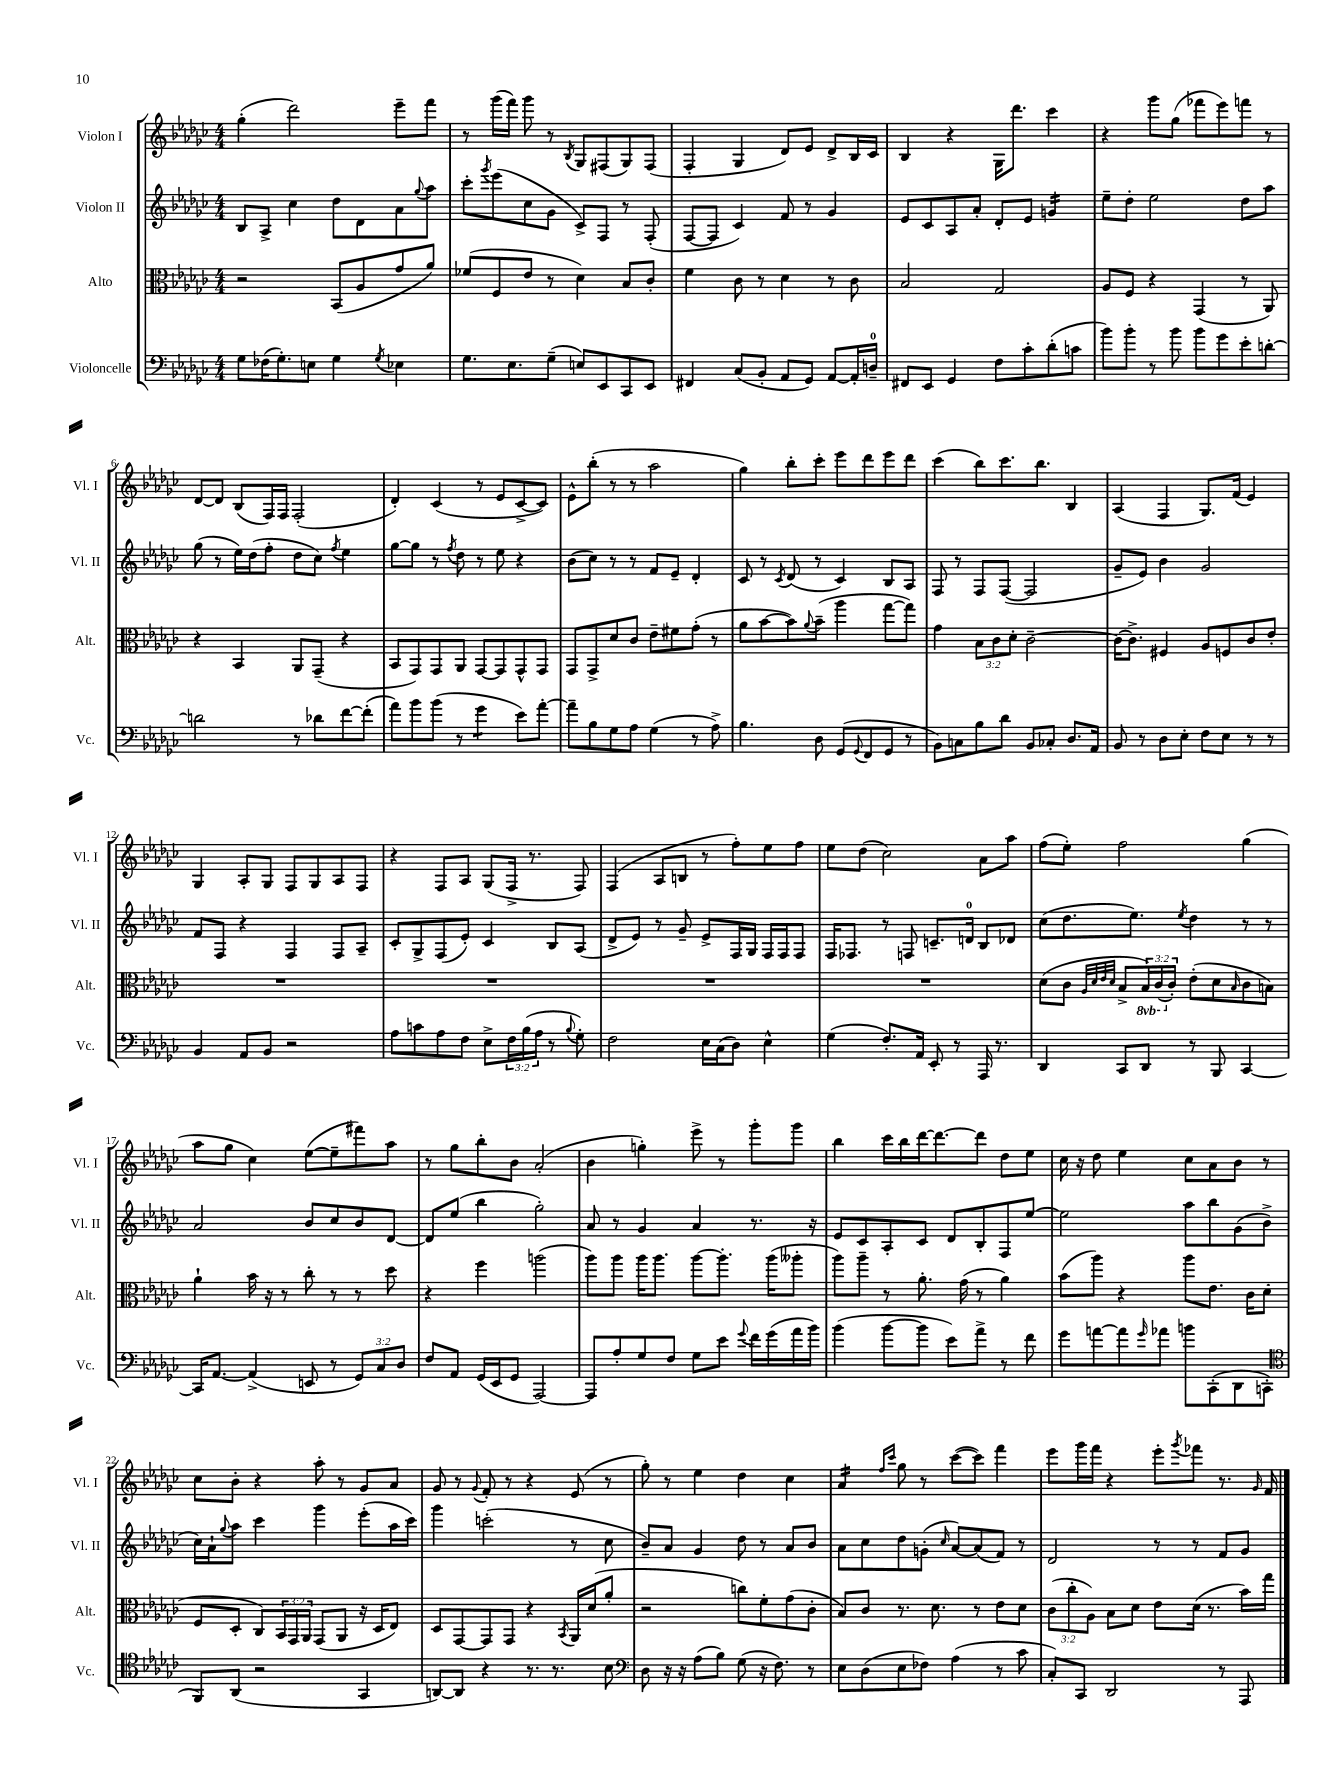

**kern	**kern	**kern	**kern
*part4	*part3	*part2	*part1
*staff4	*staff3	*staff2	*staff1
*I"Violoncelle	*I"Alto	*I"Violon II	*I"Violon I
*I'Vc.	*I'Alt.	*I'Vl. II	*I'Vl. I
*clefF4	*clefC3	*clefG2	*clefG2
*k[b-e-a-d-g-c-]	*k[b-e-a-d-g-c-]	*k[b-e-a-d-g-c-]	*k[b-e-a-d-g-c-]
*M4/4	*M4/4	*M4/4	*M4/4
=1	=1	=1	=1
8G-\L	2r	8B-/L	(4gg-'\
(16F-X\K	.	8A-^/J	.
8.G-'\)	.	.	.
.	.	4cc-\	2ddd-\)
8En\J	.	.	.
4G-\	(8BB-/L	8dd-\L	.
.	8A-/	8d-\	.
8qG-/	.	.	.
4E-X\	8g-/	8a-\	8eee-~\L
.	.	8qqgg-/	.
.	8a-/J)	8aa-\J	8fff\J
=2	=2	=2	=2
8.G-\L	(8f-X/L	8ccc-'\L	8r
.	.	8qggg-/	.
.	8F/	(8eee-\	(16ggg-\LL
8.E-\	.	.	16fff\JJ)
.	8e-/J	8cc-\	8ggg-\
(8G-~\J	8r	8g-\J	8r
.	.	.	8qB-/
8En/L)	4d-\)	8c-^/L)	8G-/L
8EE-/	.	8F/J	(8F#X/
8CC-/	8B-/L	8r	8G-/)
8EE-/J	8c-'/J	(8F'/	(8F#/J
=3	=3	=3	=3
4FF#X/	4f\	[8F/L	4F'/
.	.	8F/J]	.
(8C-/L	8c-\	4c-/)	4G-/
8BB-'/J	8r	.	.
8AA-/L	4d-\	8f/	8d-/L)
8GG-/J)	.	8r	8e-/J
[8AA-/L	8r	4g-/	8d-^/L
16AA-'/L]	8c-\	.	16B-/L
16Dn~/JJ	.	.	16c-/JJ
=4	=4	=4	=4
8FF#X/L	2B-/	8e-/L	4B-/
8EE-/J	.	8c-/	.
4GG-/	.	8A-/	4r
.	.	8a-'/J	.
8F\L	2G-/	8d-'/L	16G-\KL
.	.	.	8.ddd-\J
8c-'\	.	8e-/J	.
*	*	*tremolo	*
(8d-'\	.	16gn/LL	4ccc-\
.	.	16gn/	.
8cn\J	.	16gn/	.
.	.	16gn/JJ	.
*	*	*Xtremolo	*
=5	=5	=5	=5
8b-\L)	8A-/L	8ee-~\L	4r
8b-'\J	8F/J	8dd-'\J	.
8r	4r	2ee-\	8ggg-\L
8b-\	.	.	(8gg-\J
8b-\L	(4GG-/	.	8fff-X\L
8g-\	.	.	8eee-\)
8e-'\	8r	8dd-\L	8fffn\J
[8dn'\J	8AA-/)	8aa-\J	8r
!!LO:LB:g=z
=6	=6	=6	=6
2dn\]	4r	(8gg-\	[8d-/L
.	.	8r	8d-/J]
.	4BB-/	16ee-\LL)	(8B-/L
.	.	(16dd-\J	.
.	.	8ff'\J	16F/L)
.	.	.	16F/JJ
8r	8AA-/L	8dd-\L	(2F'/
8d-X\L	(8GG-~/J	8cc-\J)	.
.	.	8qff/	.
[8f\	4r	4ee-\	.
(8f'\J]	.	.	.
=7	=7	=7	=7
8a-\L)	8BB-/L	[8gg-\L	4d-'/)
8b-\	8GG-/)	8gg-\J]	.
(8b-\J	8GG-/	8r	(4c-/
.	.	8qff/	.
8r	8AA-/J	8dd-\	.
*tremolo	*	*	*
8g-\L	[8GG-/L	8r	8r
8g-\J	8GG-/]	8ee-\	8e-/L
*Xtremolo	*	*	*
8e-\L)	8GG-^^/	4r	[8c-^/
[8a-'\J	8GG-/J	.	8c-/J])
=8	=8	=8	=8
8a-~\L]	8GG-/L	(8b-\L	8e-^^\L
8B-\	8GG-^/	8cc-\J)	(8bb-'\J
8G-\	8d-/	8r	8r
8A-\J	8c-/J	8r	8r
(4G-\	8e-~\L	8f/L	2aa-\
.	8f#X\	8e-~/J	.
8r	(8g-'\J	4d-'/	.
8A-^\)	8r	.	.
=9	=9	=9	=9
4.B-\	8a-\L	8c-/	4gg-\)
.	[8b-\	8r	.
.	.	8qc-/	.
.	8b-\])	(8d-/	8bb-'\L
.	8qqa-/	.	.
8D-\	(8b-~\J	8r	8ccc-'\J
(8GG-/L	4aa-\	4c-/)	8eee-\L
8qqGG-/	.	.	.
8FF/	.	.	8ddd-\
8GG-/J	[8gg-\L	8B-/L	8eee-\
8r	8gg-\J])	8A-/J	8ddd-\J
=10	=10	=10	=10
8BB-\L)	4g-\	8F/	(4ccc-\
8Cn\	.	8r	.
8B-\	12B-\L	8F/L	8bb-\L)
.	12c-\	.	.
8d-\J	.	([8F/J	8.ccc-\
.	12d-'\J	.	.
8BB-/L	[2c-~\	2F/]	.
.	.	.	8.bb-\J
8C-X'/J	.	.	.
8.D-/L	.	.	4B-/
16AA-/Jk	.	.	.
=11	=11	=11	=11
8BB-/	16c-\KL_	8g-~/L	(4A-/
.	8.c-^\J]	.	.
8r	.	8e-/J)	.
8D-\L	4F#X/	4b-\	4F/
8E-'\J	.	.	.
8F\L	8A-/L	2g-/	8.G-/L)
8E-\J	8Fn/	.	.
.	.	.	(16f/Jk
8r	8c-/	.	4e-/)
8r	8e-'/J	.	.
!!LO:LB:g=z
=12	=12	=12	=12
4BB-/	1r	8f/L	4G-/
.	.	8F/J	.
8AA-/L	.	4r	8A-'/L
8BB-/J	.	.	8G-/J
2r	.	4F/	8F/L
.	.	.	8G-/
.	.	8F/L	8A-/
.	.	8A-~/J	8F/J
=13	=13	=13	=13
8A-\L	1r	8c-'/L	4r
8cn\	.	8G-^/	.
8A-\	.	(8F/	8F/L
8F\J	.	8e-'/J)	8A-/J
8E-^\L	.	4c-/	(8G-/L
24F\L	.	.	16F^/Jk
(24B-\	.	.	.
.	.	.	8.r
24A-\JJ	.	.	.
8r	.	8B-/L	.
8qqB-/	.	.	.
8G-'\)	.	(8A-/J	8F/)
=14	=14	=14	=14
2F\	1r	8d-^/L	(4F/
.	.	8e-/J)	.
.	.	8r	8A-/L
.	.	8g-~/	8Bn/J
16E-\LL	.	8e-^/L	8r
(16C-\J	.	.	.
8D-\J)	.	16F/L	8ff'\L)
.	.	16G-/JJ	.
4E-^^\	.	16F/LL	8ee-\
.	.	16F/J	.
.	.	8F/J	8ff\J
=15	=15	=15	=15
(4G-\	1r	16F/KL	8ee-\L
.	.	8.F-X/J	.
.	.	.	(8dd-\J
8.F'/L)	.	8r	2cc-\)
.	.	8Fn/	.
16AA-/Jk	.	.	.
8EE-'/	.	8.cn~/L	.
8r	.	.	.
.	.	16dn/Jk	.
16AAA-/	.	8B-/L	8a-\L
8.r	.	.	.
.	.	8d-X/J	8aa-\J
=16	=16	=16	=16
4DD-/	(8d-\L	(8cc-\L	(8ff\L
.	8c-\J	8.dd-\	8ee-'\J)
.	32qqA-/LLL	.	.
.	32qqd-/	.	.
.	32qqe-/	.	.
.	32qqd-/JJJ	.	.
8CC-/L	8B-^/L	.	2ff\
.	.	8.ee-\J)	.
*	*8ba	*	*
8DD-/J	24BB-/L)	.	.
.	(24C-/	.	.
*	*X8ba	*	*
.	24c-'/JJ)	.	.
.	.	8qee-/	.
8r	(8e-'\L	4dd-\	.
8BBB-/	8d-\	.	.
.	16qqB-/	.	.
[4CC-/	8c-\	8r	(4gg-\
.	8Bn\J)	8r	.
!!LO:LB:g=z
=17	=17	=17	=17
16CC-/KL]	4a-`\	2a-/	8aa-\L
[8.AA-/J	.	.	.
.	.	.	8gg-\J
(4AA-^/]	16b-\	.	4cc-\)
.	16r	.	.
.	8r	.	.
8EEn/	8cc-'\	8b-/L	([8ee-\L
8r	8r	8cc-/	8ee-~\]
12GG-/L)	8r	8b-/	8fff#X\)
12C-/	.	.	.
.	8dd-\	[8d-/J	8aa-\J
12D-/J	.	.	.
=18	=18	=18	=18
8F/L	4r	8d-/L]	8r
8AA-/J	.	(8ee-/J	8gg-\L
(16GG-/LL	4ff\	4bb-\	8bb-'\
16EE-/J	.	.	.
8GG-/J	.	.	8b-\J
[2AAA-/)	(2aan\	2gg-'\)	(2a-'/
=19	=19	=19	=19
8AAA-/L]	8aa-\L)	8a-/	4b-\
8A-'/	8aa-\J	8r	.
8G-/	16aa-\KL	4g-/	4ggn'\)
.	8.aa-\J	.	.
8F/J	.	.	.
8G-\L	[8aa-\L	4a-/	8eee-^\
8e-\J	8.aa-'\J]	.	8r
8qqg-/	.	.	.
16f\LL	.	8.r	8ggg-'\L
(16g-\	(16aa-\KL	.	.
16a-\	8aa--X'\J	.	8ggg-\J
16b-\JJ)	.	16r	.
=20	=20	=20	=20
(4b-\	8aa-\L)	8e-/L	4bb-\
.	8aa-~\J	8c-/	.
[8b-\L	8r	8A-'/	16ccc-\LL
.	.	.	16bb-\
8b-\J]	8.a-'\	8c-/J	[16ddd-\J
.	.	.	8.ddd-\_
8e-\L)	.	8d-/L	.
.	(16g-\	.	.
8a-^\J	8r	8B-'/	8ddd-\J]
8r	4a-\)	8F/	8dd-\L
8f\	.	[8ee-/J	8ee-\J
=21	=21	=21	=21
8g-\L	(8b-\L	2ee-\]	16cc-\
.	.	.	16r
[8an\	8aa-\J)	.	8dd-\
8a\]	4r	.	4ee-\
16qqg-/	.	.	.
8a-X\J	.	.	.
8bn\L	8aa-\L	8aa-\L	8cc-\L
(8CC-'\	8.e-\J	8bb-\	8a-\
8DD-\	.	(8g-\	8b-\J
.	16c-\KL	.	.
8CCn'\J	(8d-\J	8b-^\J	8r
!!LO:LB:g=z
=22	=22	=22	=22
*clefC4	*	*	*
8FF/L)	8F/L	16cc-\LL)	8cc-\L
.	.	16a-`\J	.
.	.	8qqgg-/	.
(8AA-/J	8D-'/J	8aa-\J	8b-'\J
2r	8C-/L)	4ccc-\	4r
.	24BB-/L	.	.
.	24GG-/	.	.
.	24AA-/JJ	.	.
.	(8GG-/L	4ggg-\	8aa-'\
.	8AA-/J	.	8r
4GG-/	16r	(8eee-'\L	8g-/L
.	16D-/KL	.	.
.	8E-/J)	16aa-\L	8a-/J
.	.	16ccc-\JJ)	.
=23	=23	=23	=23
[8AAn/L)	8D-/L	4ggg-\	8g-/
8AA/J]	[8GG-/	.	8r
.	.	.	8qqg-/
4r	8GG-/]	(2cccn'\	8f'/
.	8GG-/J	.	8r
8.r	4r	.	4r
8.r	.	.	.
.	8qBB-/	.	.
.	16AA-/LL	8r	(8e-/
.	(16d-/J	.	.
8B-\	8a-'/J	8cc-\	8r
=24	=24	=24	=24
*clefF4	*	*	*
8D-\	2r	8b-~/L)	8gg-'\)
16r	.	8a-/J	8r
16r	.	.	.
(8A-\L	.	4g-/	4ee-\
8B-\J)	.	.	.
(8G-\	8ccn\L)	8dd-\	4dd-\
16r	8f'\	8r	.
8.F\)	.	.	.
.	(8g-\	8a-/L	4cc-\
8r	8c-'\J	8b-/J	.
=25	=25	=25	=25
*	*	*	*tremolo
8E-\L	8B-/L)	8a-\L	16a-/LL
.	.	.	16a-/
(8D-\	8c-/J	8cc-\	16a-/
.	.	.	16a-/JJ
*	*	*	*Xtremolo
.	.	.	16qqff/LL
.	.	.	16qqccc-/JJ
8E-\	8.r	8dd-\	8gg-\
8F-X\J)	.	(8gn'\J	8r
.	8.d-\	.	.
.	.	16qqcc-/	.
(4A-\	.	[8a-/L)	([8ccc-\L
.	8r	(8a-/]	8ccc-\J])
8r	8e-\L	8f/J)	4fff\
8c-\	8d-\J	8r	.
=26	=26	=26	=26
8C-'/L)	(12c-\L	2d-/	8eee-\L
.	12cc-'\	.	.
8CC-/J	.	.	16ggg-\L
.	12A-\J)	.	.
.	.	.	16fff\JJ
2DD-/	8B-\L	.	4r
.	8d-\J	.	.
.	8e-\L	8r	8eee-'\L
.	.	.	8qggg-/
.	(16d-\Jk	8r	8fff-X\J
.	8.r	.	.
8r	.	8f/L	8.r
8AAA-/	16b-\LL)	8g-/J	.
.	.	.	16qqg-/
.	16gg-\JJ	.	16f/
==	==	==	==
*-	*-	*-	*-
